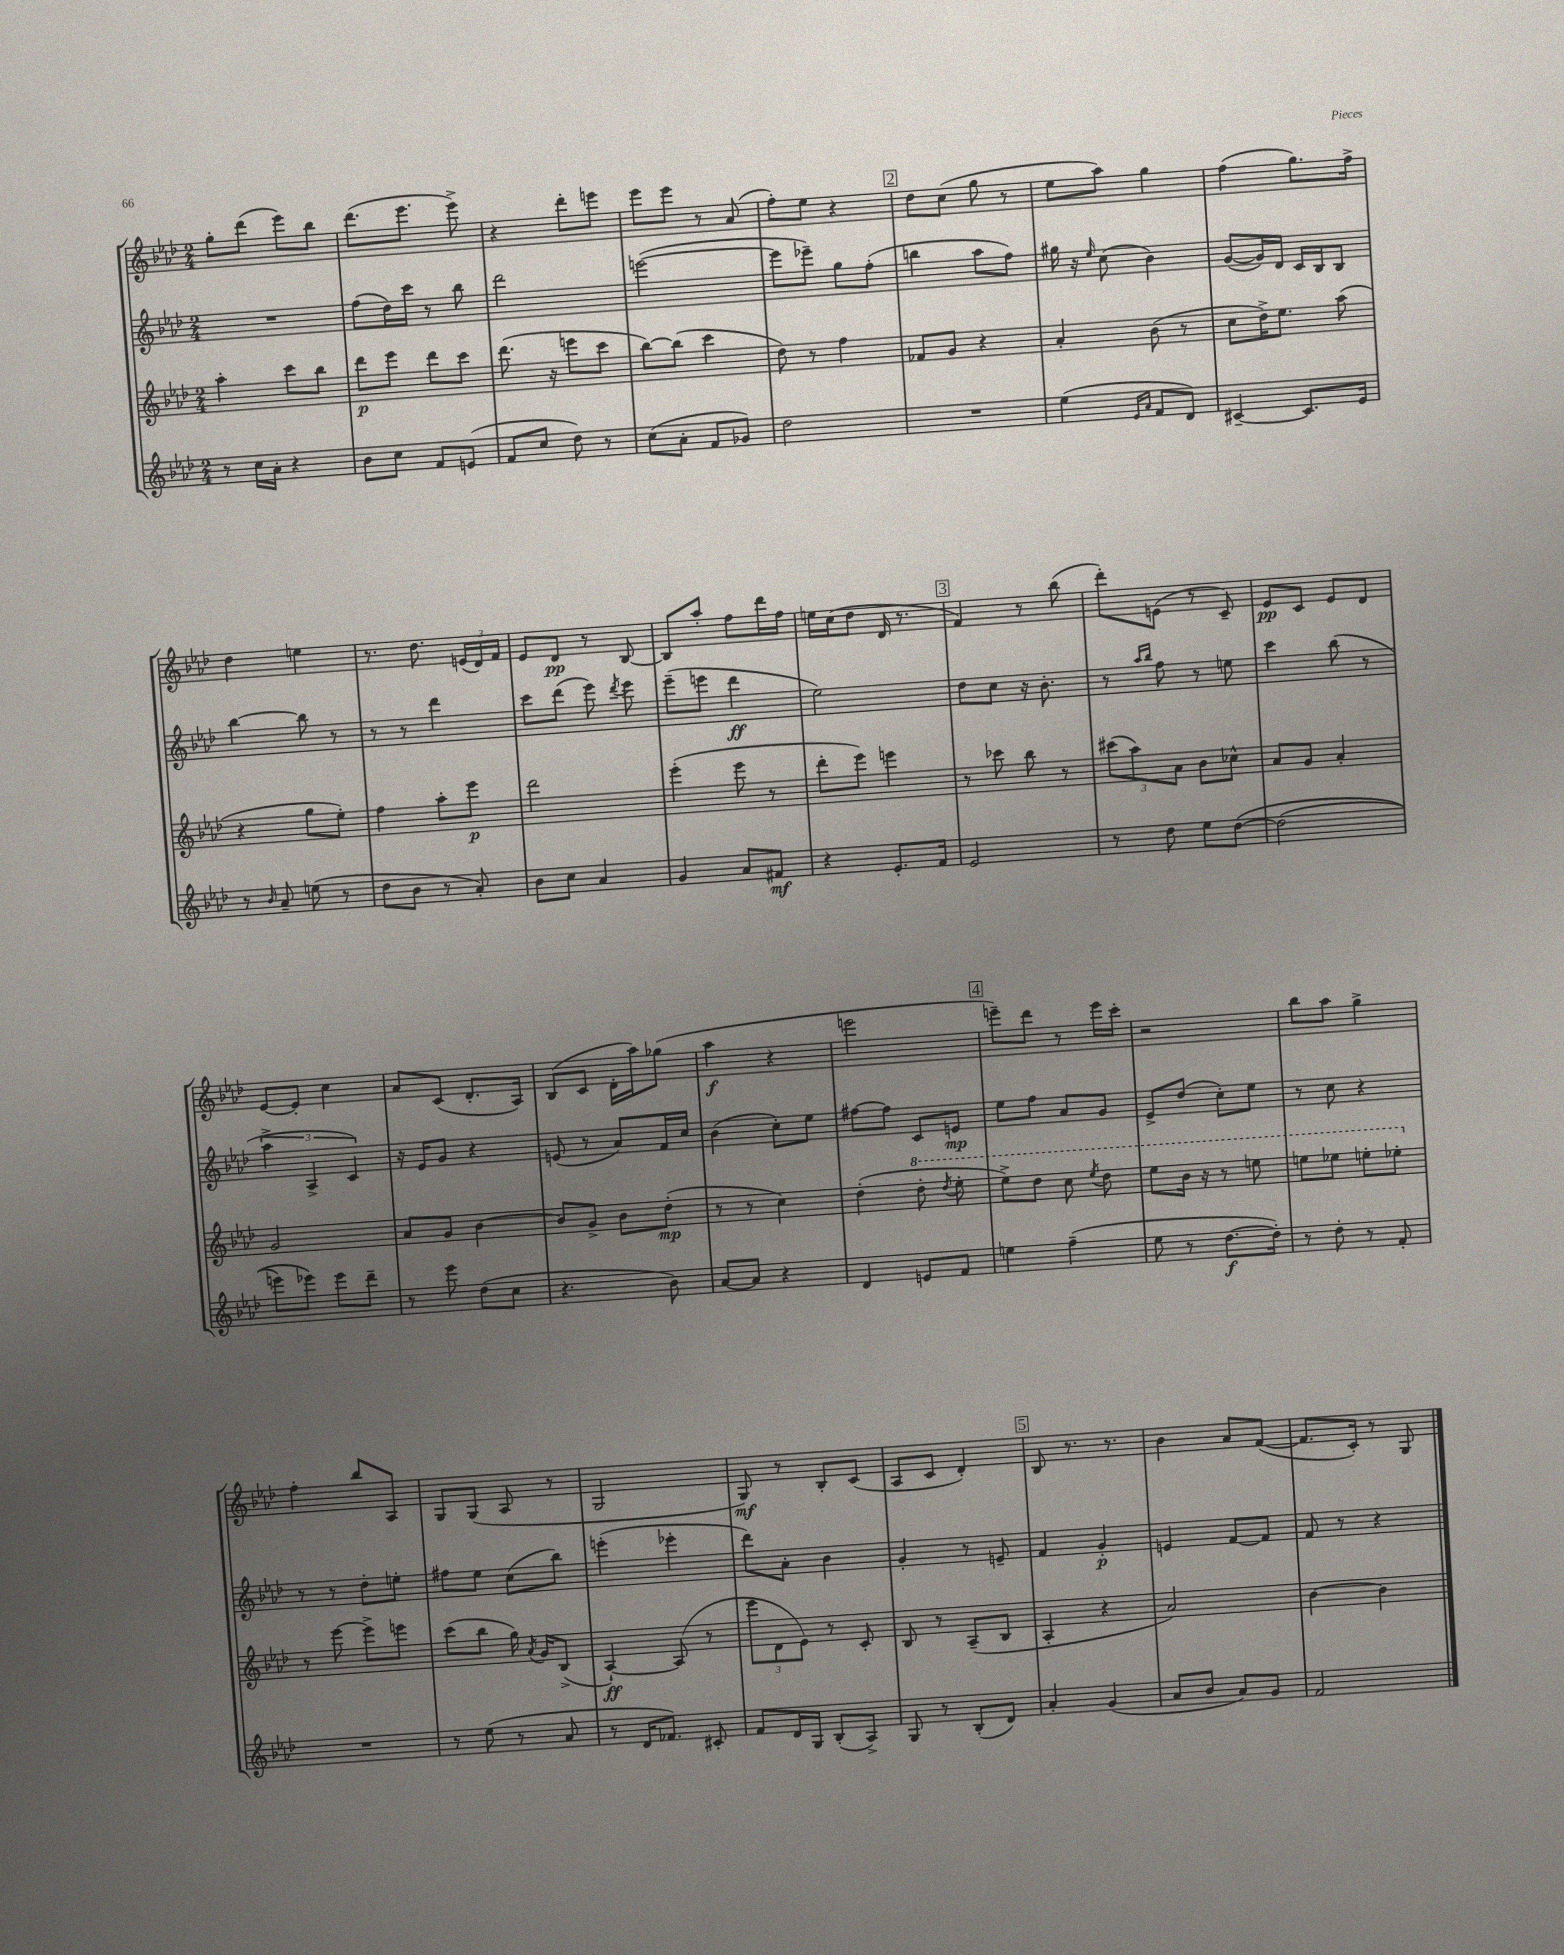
<<
\new StaffGroup <<
\new Staff = "s0" {
    \clef treble \key aes \major \numericTimeSignature \time 2/4
    \autoBeamOff g''8[-. des'''8]( ees'''8[) bes''8] |
    des'''8.[( ees'''8.] ees'''8->) |
    r4 des'''8[-. e'''8] |
    ees'''8[ ees'''8] r8 aes'8( |
    f''8[-.) ees''8] r4 |
    \mark \markup { \box "2" } des''8[ c''8]( g''8 r8 |
    ees''8[ aes''8]) g''4 |
    f''4( g''8.[) f''16]-> |
    des''4 e''4 |
    r8. des''8. \tuplet 3/2 { e'16[( des'16) f'16] } |
    ees'8[ des'8]\pp r8 bes8~ |
    bes8[ aes''8]-. f''8[ des'''16 f''16] |
    e''16[ c''16( des''8] des'16 r8. |
    \mark \markup { \box "3" } f'4) r8 bes''8( |
    des'''8[-.) e'8]( r8 c'8--) |
    ees'8[\pp c'8] ees'8[ des'8] |
    ees'8[~ ees'8]-. c''4 |
    aes'8[ c'8]( des'8.[-. aes16]) |
    bes8[( c'8] des'16[-. aes''16) ges''8]( |
    aes''4\f r4 |
    e'''2 |
    \mark \markup { \box "4" } e'''8[--) des'''8] r8 e'''16[ c'''16]-. |
    r2 |
    bes''8[ aes''8] g''4-> |
    f''4-. bes''8[ aes8] |
    g8[ g8]( aes8 r8 |
    g2 |
    g8\mf) r8 bes8[-. c'8]( |
    aes8[ c'8] des'4-.) |
    \mark \markup { \box "5" } bes8 r8. r8. |
    bes'4 aes'8[ f'8]~( |
    f'8.[ c'16]-.) r8 g8 \bar "|." |
}
\new Staff = "s1" {
    \clef treble \key aes \major \numericTimeSignature \time 2/4
    \autoBeamOff R2 |
    f''8[( des''16) c'''16] r8 bes''8 |
    des'''2 |
    e'''2~( |
    e'''8[ ees'''8]--) g''8[ f''8]-.( |
    \mark \markup { \box "2" } b''4 aes''8[ f''8]) |
    gis''16 r16 \grace { ees''16 } c''8( bes'4) |
    g'8[~( g'16) des'16] c'16[ bes16 bes8] |
    bes''4~ bes''8 r8 |
    r8 r8 des'''4 |
    c'''8[ des'''8]( ees'''8) \acciaccatura { des'''8 } ees'''8 |
    ees'''8[--( e'''8] des'''4\ff |
    ees''2) |
    \mark \markup { \box "3" } des''8[ c''8] r16 bes'8.-. |
    r8 \grace { aes''16[ bes''16] } f''8 r8 e''8 |
    c'''4 bes''8( r8 |
    \tuplet 3/2 { aes''4-> aes4-> c'4) } |
    r16 ees'16[ g'8] r4 |
    e'8( r8 aes'8[) f'16 c''16] |
    bes'4( c''8[-.) ees''8] |
    fis''8[~ fis''8] c'8[ e'8]\mp |
    \mark \markup { \box "4" } ees''8[ f''8] aes'8[ g'8] |
    ees'8[-> des''8]( c''8[-.) ees''8] |
    r8 c''8 r4 |
    r8 r8 des''8[-. e''8]-. |
    fis''8[ ees''8] c''8[( bes''8]) |
    e'''4-.( ees'''4-. |
    des'''8[) aes'8]-. bes'4 |
    g'4-. r8 e'8-- |
    \mark \markup { \box "5" } f'4 g'4-.\p |
    e'4 f'8[~ f'8] |
    f'8 r8 r4 \bar "|." |
}
\new Staff = "s2" {
    \clef treble \key aes \major \numericTimeSignature \time 2/4
    \autoBeamOff aes''4-. c'''8[ bes''8] |
    des'''8[\p ees'''8] des'''8[ c'''8] |
    des'''8.( r16 e'''8[ c'''8] |
    bes''8[~) bes''8]( c'''4 |
    des''8) r8 f''4 |
    \mark \markup { \box "2" } fes'8[ g'8] r4 |
    aes'4-. bes'8( r8 |
    c''8[ des''16->) ees''8.] aes''8( |
    r4 g''8[ ees''8]-.) |
    f''4 aes''8[-. ees'''8]\p |
    des'''2 |
    ees'''4-.( ees'''8 r8 |
    des'''8[-. ees'''8]) e'''4 |
    \mark \markup { \box "3" } r8 ces'''8 bes''8 r8 |
    \tuplet 3/2 { cis'''8[( aes''8) aes'8] } bes'8[ ces''8]-^ |
    aes'8[ g'8] aes'4-. |
    g'2 |
    aes'8[ g'8] bes'4~ |
    bes'8[ g'8]-> bes'8[ des''8]-.\mp( |
    r8 r8 c''4) |
    des''4-.( \ottava #1 des'''8-. \acciaccatura { des'''8 } ees'''8-. |
    \mark \markup { \box "4" } ees'''8[->) des'''8] c'''8 \acciaccatura { ees'''8 } des'''8 |
    ees'''8[ bes''16] r16 r8 e'''8 |
    e'''8[ ees'''8] e'''8[-. ees'''8]-. \ottava #0 |
    r8 ees'''8~ ees'''8[-> e'''8] |
    c'''8[( bes''8] g''16) \acciaccatura { aes'8 } g'16[ bes8]->( |
    aes4~-!\ff) aes8( r8 |
    \tuplet 3/2 { ees'''8[ des'8 ees'8]) } r8 c'8-. |
    bes8 r8 aes8[--( bes8] |
    \mark \markup { \box "5" } aes4-. r4 |
    aes'2) |
    bes'4~ bes'4 \bar "|." |
}
\new Staff = "s3" {
    \clef treble \key aes \major \numericTimeSignature \time 2/4
    \autoBeamOff r8 c''16[ aes'16]-. r4 |
    bes'8[ c''8] f'8[ e'8]( |
    f'8[ c''8] des''8) r8 |
    c''8[( aes'8]-. f'8[ ges'8]) |
    des''2 |
    \mark \markup { \box "2" } R2 |
    ees''4( \grace { ees'16[ aes'16] } f'8[ des'8]) |
    cis'4~-- cis'8.[ ees'16] |
    r8 \grace { bes'16 } aes'8-- e''8( r8 |
    des''8[ bes'8] r8 aes'8-.) |
    bes'8[ c''8] aes'4 |
    g'4 aes'8[ fis'8]\mf |
    r4 ees'8.[-. f'16] |
    \mark \markup { \box "3" } ees'2 |
    r8 des''8 ees''8[ des''8]~\( |
    des''2( |
    e'''8[) ees'''8]\) ees'''8[ des'''8]-- |
    r8 ees'''8 des''8[( c''8] |
    r4. bes'8) |
    aes'8[~ aes'8] r4 |
    des'4 e'8[ f'8] |
    \mark \markup { \box "4" } e''4 f''4--( |
    ees''8 r8 des''8.[~\f des''16]-.) |
    r8 des''8-. r8 f'8-. |
    R2 |
    r8 ees''8( r8 aes'8 |
    r8 des'16[ fes'8.]) cis'8-. |
    f'8[ des'16 g16] bes8[-.( aes8]->) |
    g8 r8 bes8[-.( des'8]) |
    \mark \markup { \box "5" } aes'4-. g'4( |
    aes'8[ bes'8] aes'8[) g'8] |
    f'2 \bar "|." |
}
>>
>>
\layout { \context { \Score \remove "Bar_number_engraver" } }
